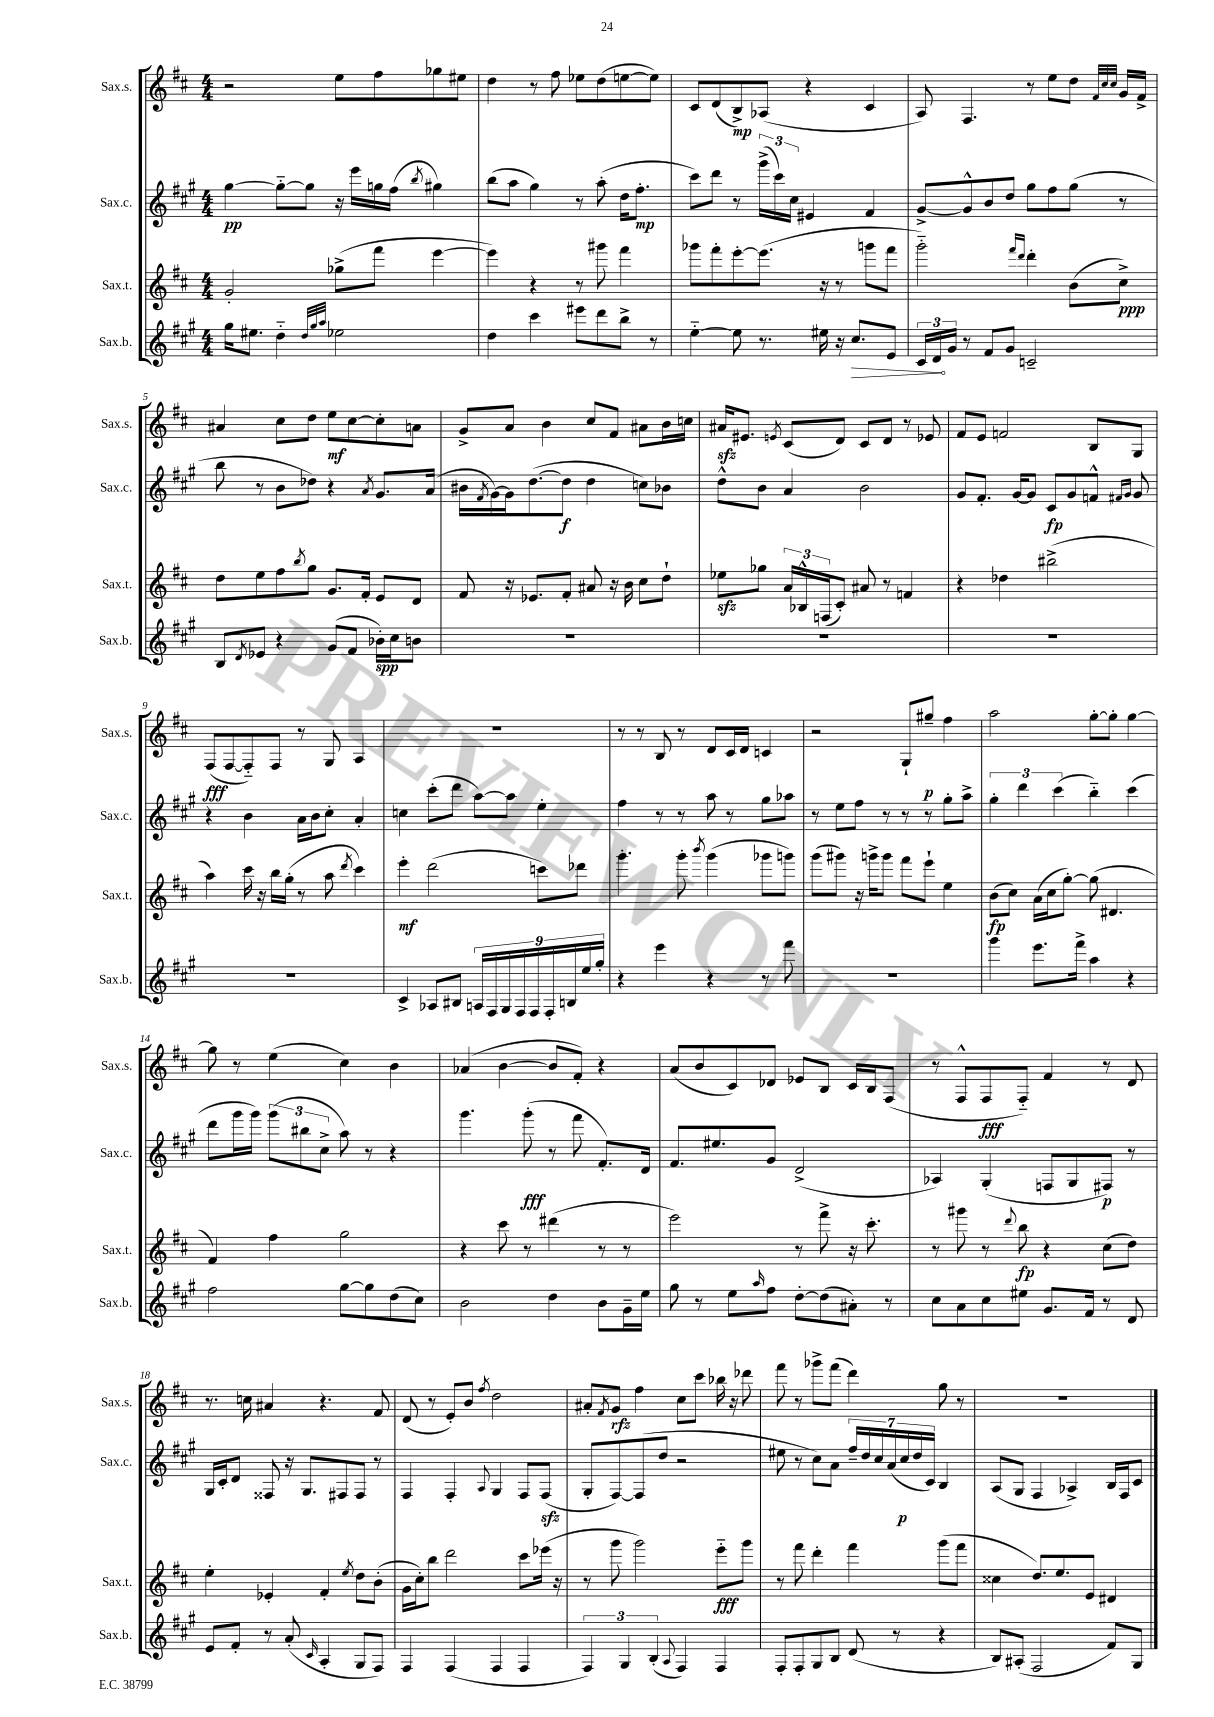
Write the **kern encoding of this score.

**kern	**kern	**kern	**kern
*staff4	*staff3	*staff2	*staff1
*clefG2	*clefG2	*clefG2	*clefG2
*k[f#c#g#]	*k[f#c#]	*k[f#c#g#]	*k[f#c#]
*M4/4	*M4/4	*M4/4	*M4/4
16gg#	2g'	[4gg#	2r
8.ee#	.	.	.
4dd'~	.	8gg#'~_	.
.	.	8gg#]	.
32qqdd	.	.	.
32qqgg#	.	.	.
32qqaa	.	.	.
2ee-	(8gg-^	16r	8ee
.	.	16eee	.
.	8fff#	16gg	8ff#
.	.	(16ff#	.
.	.	8qbb	.
.	[4eee	4gg#)	8gg-
.	.	.	8ee#
=	=	=	=
4dd	4eee])	(8bb	4dd
.	.	8aa	.
4ccc#	4r	4gg#)	8r
.	.	.	8ff#
8eee#	8r	8r	8ee-
8ddd	8ggg#	(8aa'	(8dd
8bb^	4fff#	16dd	[8ee
.	.	8.ff#'	.
8r	.	.	8ee])
=	=	=	=
[4ee'~	8ggg-	8ccc#)	8c#
.	8fff#'	8ddd	(8d
8ee]	[8eee'	8r	8B^)
8.r	(8.eee]	(24ggg#^	(8A-
.	.	24ccc#)	.
.	.	24cc#	.
.	.	4e#	4r
16ee#	16r	.	.
16r	8r	.	.
8.cc#	.	.	.
.	8ggg	4f#	4c#
8e	8fff#	.	.
=	=	=	=
24c#	2ggg'~)	[8g#^	8A)
24d	.	.	.
24g#	.	.	.
8r	.	8g#^^]	4.F#
8f#	.	8b	.
8g#	.	8dd	.
.	16qqfff#	.	.
.	16qqddd	.	.
2c~	4ddd'	8gg#	8r
.	.	8ff#	8ee
.	(8b	(8gg#	8dd
.	.	.	32qqf#
.	.	.	32qqcc#
.	.	.	32qqcc#
.	8cc#^)	8r	16g
.	.	.	16f#^
=	=	=	=
8B	8dd	8bb	4a#
8qd	.	.	.
8e-	8ee	8r	.
4r	8ff#	8b	8cc#
.	8qbb	.	.
.	8gg	8dd-)	8dd
(8g#	8.g	4r	8ee
8f#	.	.	[8cc#
.	16f#'	.	.
.	.	8qa	.
16b-')	8e	8.g#	8cc#']
16cc#	.	.	.
8b	8d	.	8a
.	.	(16a	.
=	=	=	=
1r	8f#	16b#	8g^
.	.	8qf#	.
.	.	[16g#)	.
.	16r	16g#]	8a
.	8.e-	([8.dd	.
.	.	.	4b
.	8f#'	8dd]	.
.	8a#	4dd	8cc#
.	16r	.	8f#
.	16b	.	.
.	8cc#	8cc)	8a#
.	8dd`	8b-	16b
.	.	.	16cc
=	=	=	=
1r	8ee-	8dd^^	16a#
.	.	.	8.e#
.	8gg-	8b	.
.	.	.	8qe
.	24a	4a	(8c#
.	24B-^^	.	.
.	(24F	.	.
.	8c#')	.	8d)
.	8a#	2b	8c#
.	8r	.	8d
.	4f	.	8r
.	.	.	8e-
=	=	=	=
1r	4r	8g#	8f#
.	.	8.f#'	8e
.	4dd-	.	2f
.	.	[16g#	.
.	.	8g#]	.
.	(2bb#^	8c#	.
.	.	8g#	.
.	.	8f^^	8B
.	.	16qqf#	.
.	.	16qqg#	.
.	.	8g#	8G
=	=	=	=
1r	4aa)	4r	(8F#
.	.	.	[8F#
.	16ccc#	4b	8F#'~])
.	16r	.	.
.	16bb	.	8F#
.	(16gg'	.	.
.	8r	16a	8r
.	.	16b	.
.	8aa	8cc#'	8G
.	8qddd	.	.
.	4ccc#)	4a'	4A
=	=	=	=
4c#^	4eee'	4cc	1r
8A-	(2ddd	(8ccc#'	.
8B#	.	8ddd	.
18A	.	[8aa)	.
18F#	.	.	.
18G#	.	.	.
.	.	8aa]	.
18F#	.	.	.
18F#	.	.	.
.	8ccc)	4ee'	.
18F#'	.	.	.
18B	.	.	.
.	8ddd-	.	.
18ee	.	.	.
18gg#'	.	.	.
=	=	=	=
4r	4.ggg'	4ff#	8r
.	.	.	8r
4eee	.	8r	8B
.	8ggg'	8r	8r
.	8qbbb	.	.
4r	(4ggg	8aa	8d
.	.	8r	16c#
.	.	.	16d
8r	8ggg-	8gg#	4c
8fff#	8ggg)	8aa-	.
=	=	=	=
1r	(8ggg	8r	2r
.	8ggg#)	8ee	.
.	16r	8ff#	.
.	16ggg^	.	.
.	8ggg	8r	.
.	8fff#	8r	8G`
.	8eee`	8r	8gg#~
.	4ee	8gg#'	4ff#
.	.	8aa^	.
=	=	=	=
4ggg#	(8b	6gg#'	2aa
.	8cc#)	.	.
.	.	6ddd	.
8.eee	(16a	.	.
.	16cc#	.	.
.	.	(6ccc#	.
.	[8gg')	.	.
16fff#^	.	.	.
4aa	(8gg]	4bb'~)	[8gg'
.	4.d#	.	8gg']
4r	.	(4ccc#	[4gg
=	=	=	=
2ff#	4f#)	8ddd	8gg]
.	.	16ggg#	8r
.	.	16ggg#)	.
.	4ff#	(12ggg#	(4ee
.	.	12bb#	.
.	.	12cc#^	.
[8gg#	2gg	8aa)	4cc#)
8gg#]	.	8r	.
(8dd	.	4r	4b
8cc#)	.	.	.
=	=	=	=
2b	4r	4.ggg#	(4a-
.	8ccc#	.	[4b
.	8r	(8ggg#'	.
4dd	(4ddd#	8r	8b]
.	.	8fff#	8f#')
8b	8r	8.f#')	4r
16g#~	8r	.	.
16ee	.	16d	.
=	=	=	=
8gg#	2eee)	8.f#	(8a
8r	.	.	8b
.	.	8.ee#	.
8ee	.	.	8c#)
16qqaa	.	.	.
8ff#	.	8g#	8d-
[8dd'	8r	(2d^	8e-
(8dd]	8fff#^	.	8B
8a#')	16r	.	16c#
.	8.ccc#'	.	16B
8r	.	.	(8F#
=	=	=	=
8cc#	8r	4A-)	8r
8a	8ggg#	.	8F#^^
8cc#	8r	(4G#'	8F#
.	8qqddd	.	.
8ee#	8bb	.	8F#'~)
8.g#	4r	8F	4f#
.	.	8G#	.
16f#	.	.	.
8r	(8cc#	8F#)	8r
8d	8dd)	8r	8d
=	=	=	=
8e	4ee'	16G#	8.r
.	.	16c#'	.
8f#'	.	8d	.
.	.	.	16cc
8r	4e-'	8F##	4a#
(8a'	.	16r	.
.	.	8.G#	.
16qqc#	.	.	.
4A'	4f#'	.	4.r
.	.	8F#	.
.	8qee	.	.
8G#	8dd	8F#	.
8F#)	(8b'	8r	8f#
=	=	=	=
4F#	16g	4F#	(8d
.	16cc#')	.	.
.	8bb	.	8r
(4F#	2ddd	4F#'	8e')
.	.	.	8b
.	.	8qqA	8qff#
4F#	.	4G#	2dd
4F#	8ccc#	8F#	.
.	(16eee-	(8F#	.
.	16r	.	.
=	=	=	=
6F#)	8r	8G#'	8a#'
.	.	.	8qf#
.	8ggg	[8F#)	8g
6G#	.	.	.
.	2ggg)	(8F#]	4ff#
(6B'	.	.	.
.	.	8dd	.
8qqA	.	.	.
4F#)	.	2r	8cc#
.	.	.	8ccc#
4F#	8eee'~	.	16bb-
.	.	.	16r
.	8ggg	.	8ddd-
=	=	=	=
8F#'	8r	8ee#	8fff#
8F#'	8fff#	8r	8r
8G#	4ddd'	8cc#)	8ggg-^
8B	.	8a	(8fff#
(8d	4fff#	28ff#~	4ddd)
.	.	28dd	.
.	.	28cc#	.
.	.	(28a	.
8r	.	.	.
.	.	28cc#	.
.	.	28dd	.
.	.	28c#)	.
4r	(8ggg	4B	8gg
.	8fff#	.	8r
=	=	=	=
8B)	4cc##	(8A	1r
(8A#'	.	8G#	.
2F#	8.dd)	4F#	.
.	8.ee	.	.
.	.	4A-^)	.
.	8e	.	.
8f#)	4d#	16B	.
.	.	16F#	.
8G#	.	8c#	.
==	==	==	==
*-	*-	*-	*-
